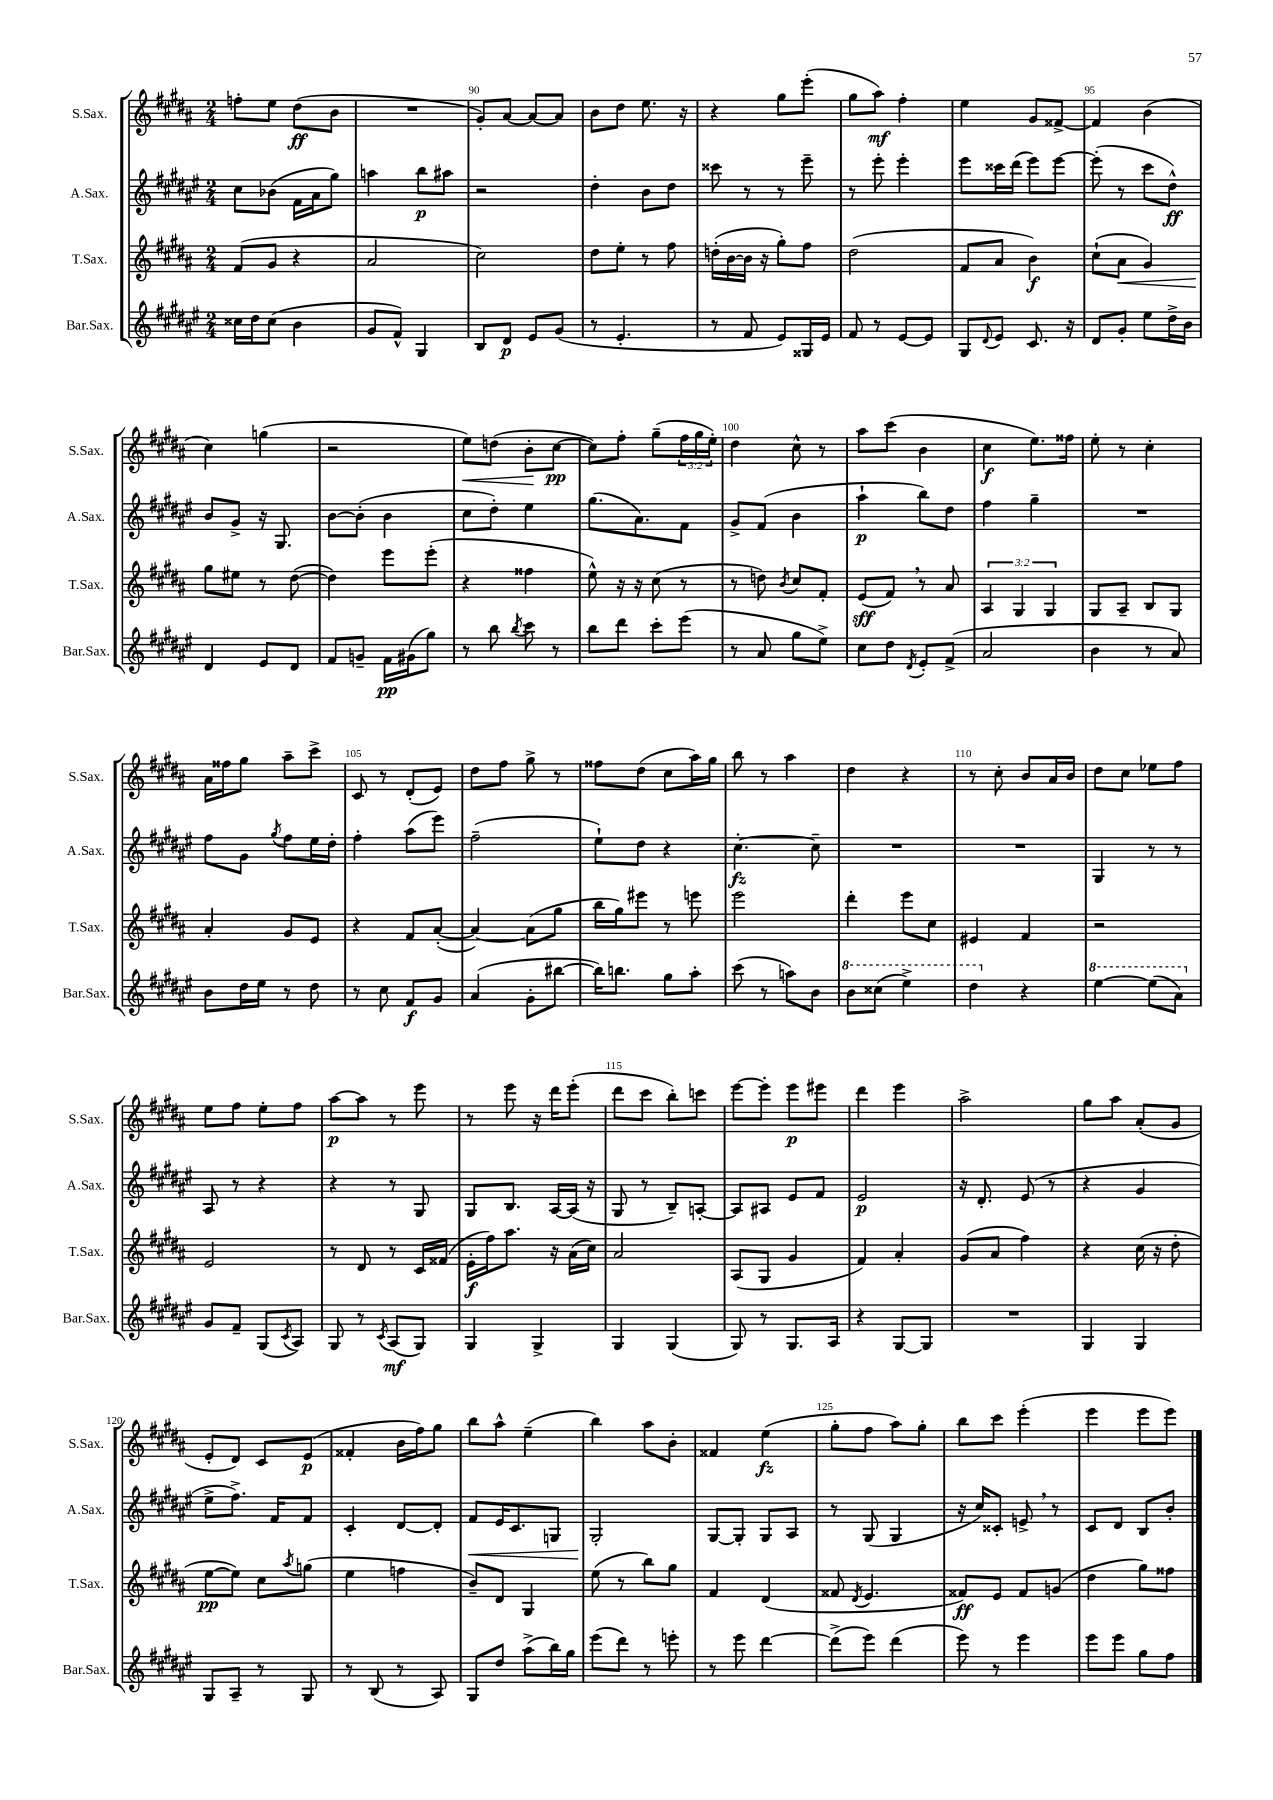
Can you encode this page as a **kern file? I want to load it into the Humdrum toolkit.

**kern	**kern	**kern	**kern
*staff4	*staff3	*staff2	*staff1
*clefG2	*clefG2	*clefG2	*clefG2
*k[f#c#g#d#a#e#]	*k[f#c#g#d#a#]	*k[f#c#g#d#a#e#]	*k[f#c#g#d#a#]
*M2/4	*M2/4	*M2/4	*M2/4
16cc##	(8f#	8cc#	8ff'
16dd#	.	.	.
(8cc##	8g#	(8b-	8ee
4b	4r	16f#	(8dd#
.	.	16a#	.
.	.	8gg#)	8b
=	=	=	=
8g#	2a#	4aa	2r
8f#^^)	.	.	.
4G#	.	8bb	.
.	.	8aa#	.
=	=	=	=
8B	2cc#)	2r	8g#')
8d#	.	.	[8a#
8e#	.	.	8a#_
(8g#	.	.	8a#]
=	=	=	=
8r	8dd#	4dd#'	8b
4.e#'	8ee'	.	8dd#
.	8r	8b	8.ee
.	8ff#	8dd#	.
.	.	.	16r
=	=	=	=
8r	(16dd'	8ccc##	4r
.	[16b	.	.
8f#	16b]	8r	.
.	16r	.	.
8e#)	8gg#')	8r	8gg#
16G##	8ff#	8eee#~	(8eee'
16e#	.	.	.
=	=	=	=
8f#	(2dd#	8r	8gg#
8r	.	8eee#'	8aa#)
[8e#	.	4eee#'	4ff#'
8e#]	.	.	.
=	=	=	=
8G#	8f#	8eee#	4ee
8qqd#	.	.	.
8e#	8a#	16ccc##	.
.	.	(16ddd#	.
8.c#	4b)	8eee#)	8g#
.	.	[8eee#	[8f##^
16r	.	.	.
=	=	=	=
8d#	(8cc#`	(8eee#']	4f##]
8g#'	8a#	8r	.
8ee#	4g#)	8ccc#	(4b
16dd#^	.	8dd#^^)	.
16b	.	.	.
=	=	=	=
4d#	8gg#	8b	4cc#)
.	8ee#	8g#^	.
8e#	8r	16r	(4gg
.	.	8.G#	.
8d#	([8dd#	.	.
=	=	=	=
8f#	4dd#])	[8b	2r
8g~	.	(8b']	.
16f#	8eee	4b	.
(16g#	.	.	.
8gg#)	(8eee'	.	.
=	=	=	=
8r	4r	8cc#	8ee)
8bb	.	8dd#')	(8dd
8qbb	.	.	.
8ccc#	4ff##	4ee#	8b'
8r	.	.	[8cc#
=	=	=	=
8bb	8ee^^)	(8.gg#	8cc#])
8ddd#	16r	.	8ff#'
.	16r	8.a#)	.
8ccc#'	(8cc#	.	(8gg#~
(8eee#	8r	8f#	24ff#
.	.	.	24gg#
.	.	.	24ee')
=	=	=	=
8r	8r	8g#^	4dd#
8a#	8dd)	(8f#	.
.	8qb	.	.
8gg#	8cc#	4b	8cc#^^
8ee#^)	8f#'	.	8r
=	=	=	=
8cc#	(8e	4aa#`	8aa#
8dd#	8f#)	.	(8ccc#
8qd#	.	.	.
8e#'	8r	8bb)	4b
(8f#^	8a#	8dd#	.
=	=	=	=
2a#	6A#	4ff#	4cc#
.	6G#	.	.
.	.	4gg#~	8.ee)
.	6G#	.	.
.	.	.	16ff##
=	=	=	=
4b	8G#	2r	8ee'
.	8A#~	.	8r
8r	8B	.	4cc#'
8a#)	8G#	.	.
=	=	=	=
8b	4a#'	8ff#	16a#
.	.	.	16ff##
16dd#	.	8g#	8gg#
16ee#	.	.	.
.	.	8qgg#	.
8r	8g#	8ff#	8aa#~
8dd#	8e	16ee#	8ccc#^
.	.	16dd#'	.
=	=	=	=
8r	4r	4ff#'	8c#
8cc#	.	.	8r
8f#	8f#	(8aa#	(8d#'
8g#	([8a#'	8eee#)	8e)
=	=	=	=
(4a#	4a#_)	(2ff#~	8dd#
.	.	.	8ff#
8g#'	(8a#]	.	8gg#^
[8bb#	8gg#	.	8r
=	=	=	=
16bb#])	16bb	8ee#`)	8ff##
8.bb	16gg#)	.	.
.	8eee#	8dd#	(8dd#
8gg#	8r	4r	8cc#
8aa#'	8eee	.	16aa#)
.	.	.	16gg#
=	=	=	=
(8ccc#	2eee	[4.cc#'	8bb
8r	.	.	8r
8aa)	.	.	4aa#
8b	.	8cc#~]	.
=	=	=	=
8bb	4ddd#'	2r	4dd#
(8ccc##	.	.	.
4eee#^)	8eee	.	4r
.	8cc#	.	.
=	=	=	=
4ddd#	4e#	2r	8r
.	.	.	8cc#'
4r	4f#	.	8b
.	.	.	16a#
.	.	.	16b
=	=	=	=
[4eee#	2r	4G#	8dd#
.	.	.	8cc#
(8eee#]	.	8r	8ee-
8aa#)	.	8r	8ff#
=	=	=	=
8g#	2e	8A#	8ee
8f#~	.	8r	8ff#
(8G#	.	4r	8ee'
8qc#	.	.	.
8A#)	.	.	8ff#
=	=	=	=
8G#	8r	4r	[8aa#
8r	8d#	.	8aa#]
8qc#	.	.	.
(8A#	8r	8r	8r
8G#)	16c#	8G#	8eee
.	(16f##	.	.
=	=	=	=
4G#	16e'	8G#	8r
.	16ff#)	.	.
.	8.aa#	8.B	8eee
4G#^	.	.	16r
.	16r	[16A#	16ddd#
.	(16a#	(16A#]	(8eee'
.	16cc#)	16r	.
=	=	=	=
4G#	2a#	8G#	8ddd#
.	.	8r	8ccc#
(4G#	.	8B~)	8bb')
.	.	[8A'	8ccc
=	=	=	=
8G#)	(8A#	8A]	[8eee
8r	8G#	8A#	8eee']
8.G#	4g#	8e#	8eee
.	.	8f#	8eee#
16A#	.	.	.
=	=	=	=
4r	4f#)	2e#	4ddd#
[8G#	4a#'	.	4eee
8G#]	.	.	.
=	=	=	=
2r	(8g#	16r	2aa#^
.	.	8.d#'	.
.	8a#	.	.
.	4ff#)	(8e#	.
.	.	8r	.
=	=	=	=
4G#	4r	4r	8gg#
.	.	.	8aa#
4G#	(16cc#	4g#	(8a#'
.	16r	.	.
.	8dd#'	.	8g#
=	=	=	=
8G#	[8ee	8ee#^	8e'
8A#~	8ee])	8.ff#^)	8d#)
8r	8cc#	.	8c#
.	.	16f#	.
.	8qaa#	.	.
8G#	(8gg	8f#	(8e
=	=	=	=
8r	4ee	4c#'	4f##'
(8B	.	.	.
8r	4ff	[8d#	16b
.	.	.	16ff#)
8A#)	.	8d#']	8gg#
=	=	=	=
8G#	8b~)	8f#	8bb
8dd#	8d#	16e#	8aa#^^
.	.	8.c#	.
(8aa#^	4G#	.	(4ee~
16bb)	.	8G	.
16gg#	.	.	.
=	=	=	=
(8eee#	(8ee	2G#'	4bb)
8ddd#)	8r	.	.
8r	8bb)	.	8aa#
8eee'	8gg#	.	8b'
=	=	=	=
8r	4f#	[8G#	4f##
8eee#	.	8G#']	.
[4ddd#	(4d#	8G#	(4ee
.	.	8A#	.
=	=	=	=
(8ddd#^]	8f##	8r	8gg#'
.	8qd#	.	.
8eee#)	4.e	(8G#	8ff#
(4ddd#	.	4G#	8aa#)
.	.	.	8gg#'
=	=	=	=
8eee#)	8f##)	16r	8bb
.	.	16cc#)	.
8r	8e	8c##'	8ccc#
4eee#	8f##	8e^	(4eee'
.	(8g	8r	.
=	=	=	=
8eee#	4dd#	8c#	4eee
8eee#	.	8d#	.
8gg#	8gg#)	8B	8eee
8ff#	8ff##	8b'	8eee)
==	==	==	==
*-	*-	*-	*-
